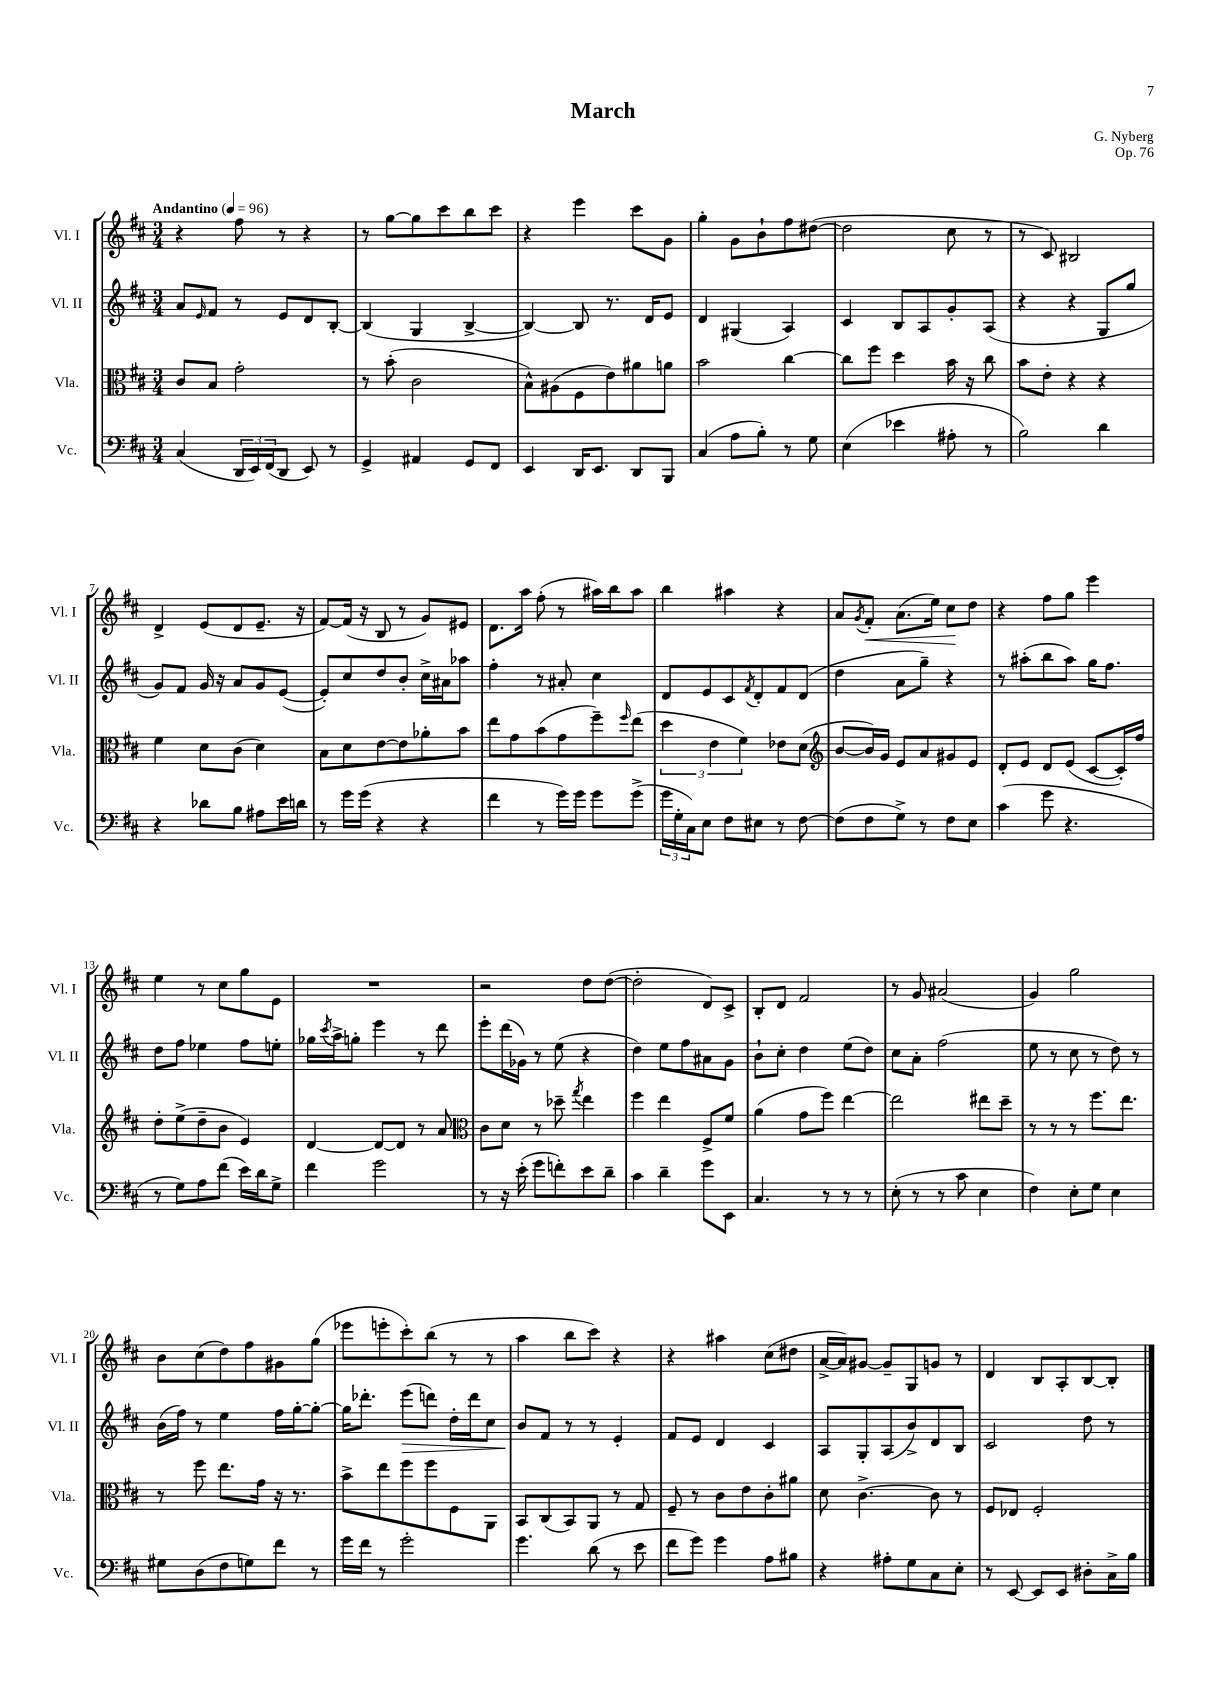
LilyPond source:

\header { title = "March" composer = "G. Nyberg" opus = "Op. 76" }
<<
\new StaffGroup <<
\new Staff = "s0" \with { instrumentName = "Vl. I" shortInstrumentName = "Vl. I" } {
    \clef treble \key d \major \numericTimeSignature \time 3/4 \tempo "Andantino" 4 = 96
    r4 fis''8 r8 r4 |
    r8 g''8~ g''8 cis'''8 b''8 cis'''8 |
    r4 e'''4 cis'''8 g'8 |
    g''4-. g'8 b'8-! fis''8 dis''8~( |
    dis''2 cis''8 r8 |
    r8 cis'8) bis2 |
    d'4-> e'8( d'8 e'8.-- r16 |
    fis'8~) fis'16( r16 b8 r8 g'8) eis'8 |
    d'8. a''16 fis''8-.( r8 ais''16) b''16 ais''8 |
    b''4 ais''4 r4 |
    a'8 \acciaccatura { g'8 } fis'8-.\< a'8.( e''16) cis''8\! d''8 |
    r4 fis''8 g''8 e'''4 |
    e''4 r8 cis''8 g''8 e'8 |
    R2. |
    r2 d''8 d''8~( |
    d''2-. d'8) cis'8-> |
    b8-. d'8 fis'2 |
    r8 g'8 ais'2( |
    g'4) g''2 |
    b'8 cis''8( d''8) fis''8 gis'8 g''8( |
    ees'''8 e'''8-. cis'''8-.) b''8( r8 r8 |
    a''4 b''8 cis'''8) r4 |
    r4 ais''4 cis''8( dis''8 |
    a'16~-> a'16) gis'8~ gis'8-- g8 g'8 r8 |
    d'4 b8 a8-. b8~ b8-. \bar "|." |
}
\new Staff = "s1" \with { instrumentName = "Vl. II" shortInstrumentName = "Vl. II" } {
    \clef treble \key d \major \numericTimeSignature \time 3/4
    a'8 \grace { e'16 } fis'8 r8 e'8 d'8 b8~-. |
    b4( g4 b4~-> |
    b4~) b8 r8. d'16 e'8 |
    d'4 gis4( a4) |
    cis'4 b8 a8 g'8-. a8( |
    r4 r4 g8 g''8 |
    g'8) fis'8 g'16 r16 a'8 g'8 e'8~( |
    e'8-.) cis''8 d''8 b'8-. cis''16-> ais'16 aes''8 |
    fis''4-. r8 ais'8-. cis''4 |
    d'8 e'8 cis'8 \acciaccatura { fis'8 } d'8-. fis'8 d'8( |
    d''4 a'8 g''8--) r4 |
    r8 ais''8-.( b''8 ais''8) g''16 fis''8. |
    d''8 fis''8 ees''4 fis''8 e''8-. |
    ges''16 \acciaccatura { cis'''8 } a''16-> g''8-. e'''4 r8 d'''8 |
    e'''8-. d'''16( ges'16) r8 e''8( r4 |
    d''4) e''8 fis''8 ais'8 g'8 |
    b'8-! cis''8-. d''4 e''8( d''8) |
    cis''8 a'8-. fis''2( |
    e''8 r8 cis''8 r8 d''8) r8 |
    b'16( fis''16) r8 e''4 fis''16 g''16~-. g''8~-. |
    g''16 des'''8.-. e'''8\>( d'''8) d''16-. d'''16 cis''8 |
    b'8\! fis'8 r8 r8 e'4-. |
    fis'8 e'8 d'4 cis'4 |
    a8 g8-. a8( b'8->) d'8 b8 |
    cis'2 d''8 r8 \bar "|." |
}
\new Staff = "s2" \with { instrumentName = "Vla." shortInstrumentName = "Vla." } {
    \clef alto \key d \major \numericTimeSignature \time 3/4
    cis'8 b8 g'2-. |
    r8 b'8-.( cis'2 |
    b8-^) ais8( fis8 e'8) ais'8 a'8 |
    b'2 cis''4~ |
    cis''8 fis''8 d''4 b'16 r16 cis''8 |
    b'8 e'8-. r4 r4 |
    fis'4 d'8 cis'8( d'4) |
    b8 d'8 e'8~ e'8 aes'8-. b'8 |
    e''8 g'8 b'8( g'8 fis''8--) \grace { fis''16 } e''8( |
    \tuplet 3/2 { d''4 e'4 fis'4) } ees'8 d'8( |
    \clef treble b'8~ b'16) g'16 e'8 a'8 gis'8 e'8 |
    d'8-. e'8 d'8 e'8( cis'8~ cis'16-.) fis''16 |
    d''8-. e''8->( d''8-- b'8 e'4) |
    d'4~ d'8~ d'8 r8 a'8 |
    \clef alto cis'8 d'8 r8 des''8-- \acciaccatura { g''8 } e''4 |
    fis''4 e''4 fis8-> fis'8 |
    a'4( g'8 fis''8) e''4~ |
    e''2 eis''8 d''8-- |
    r8 r8 r8 fis''8. e''8. |
    r8 fis''8 e''8. g'16 r16 r8. |
    b'8-> e''8 fis''8 fis''8 fis8 a,8 |
    b,8 cis8( b,8) a,8 r8 g8 |
    fis8-- r8 cis'8 e'8 cis'8-. ais'8 |
    d'8 cis'4.~-> cis'8 r8 |
    fis8 ees8 fis2-. \bar "|." |
}
\new Staff = "s3" \with { instrumentName = "Vc." shortInstrumentName = "Vc." } {
    \clef bass \key d \major \numericTimeSignature \time 3/4
    cis4( \tuplet 3/2 { d,16 e,16) fis,16( } d,8 e,8) r8 |
    g,4-> ais,4 g,8 fis,8 |
    e,4 d,16 e,8. d,8 b,,8 |
    cis4( a8 b8-.) r8 g8 |
    e4( ees'4 ais8-. r8 |
    b2) d'4 |
    r4 des'8 b8 ais8 e'16 d'16 |
    r8 g'16 g'16( r4 r4 |
    fis'4 r8 g'16) g'16 g'8 g'8->( |
    \tuplet 3/2 { g'16 g16-. cis16) } e8 fis8 eis8 r8 fis8~ |
    fis8( fis8 g8->) r8 fis8 e8 |
    cis'4( g'8 r4. |
    r8 g8) a8 fis'8( e'16) d'16 g8-> |
    fis'4 g'2 |
    r8 r16 e'16-.( g'8 f'8-.) e'8 d'8-- |
    cis'4 d'4-- g'8 e,8 |
    cis4. r8 r8 r8 |
    e8-.( r8 r8 cis'8 e4 |
    fis4) e8-. g8 e4 |
    gis8 d8( fis8 g8) fis'8 r8 |
    g'16 fis'16 r8 g'2-. |
    g'4. d'8( r8 e'8 |
    fis'8 g'8) g'4 a8 bis8 |
    r4 ais8-. g8 cis8 e8-. |
    r8 e,8~ e,8 e,8 dis8-. cis16-> b16 \bar "|." |
}
>>
>>
